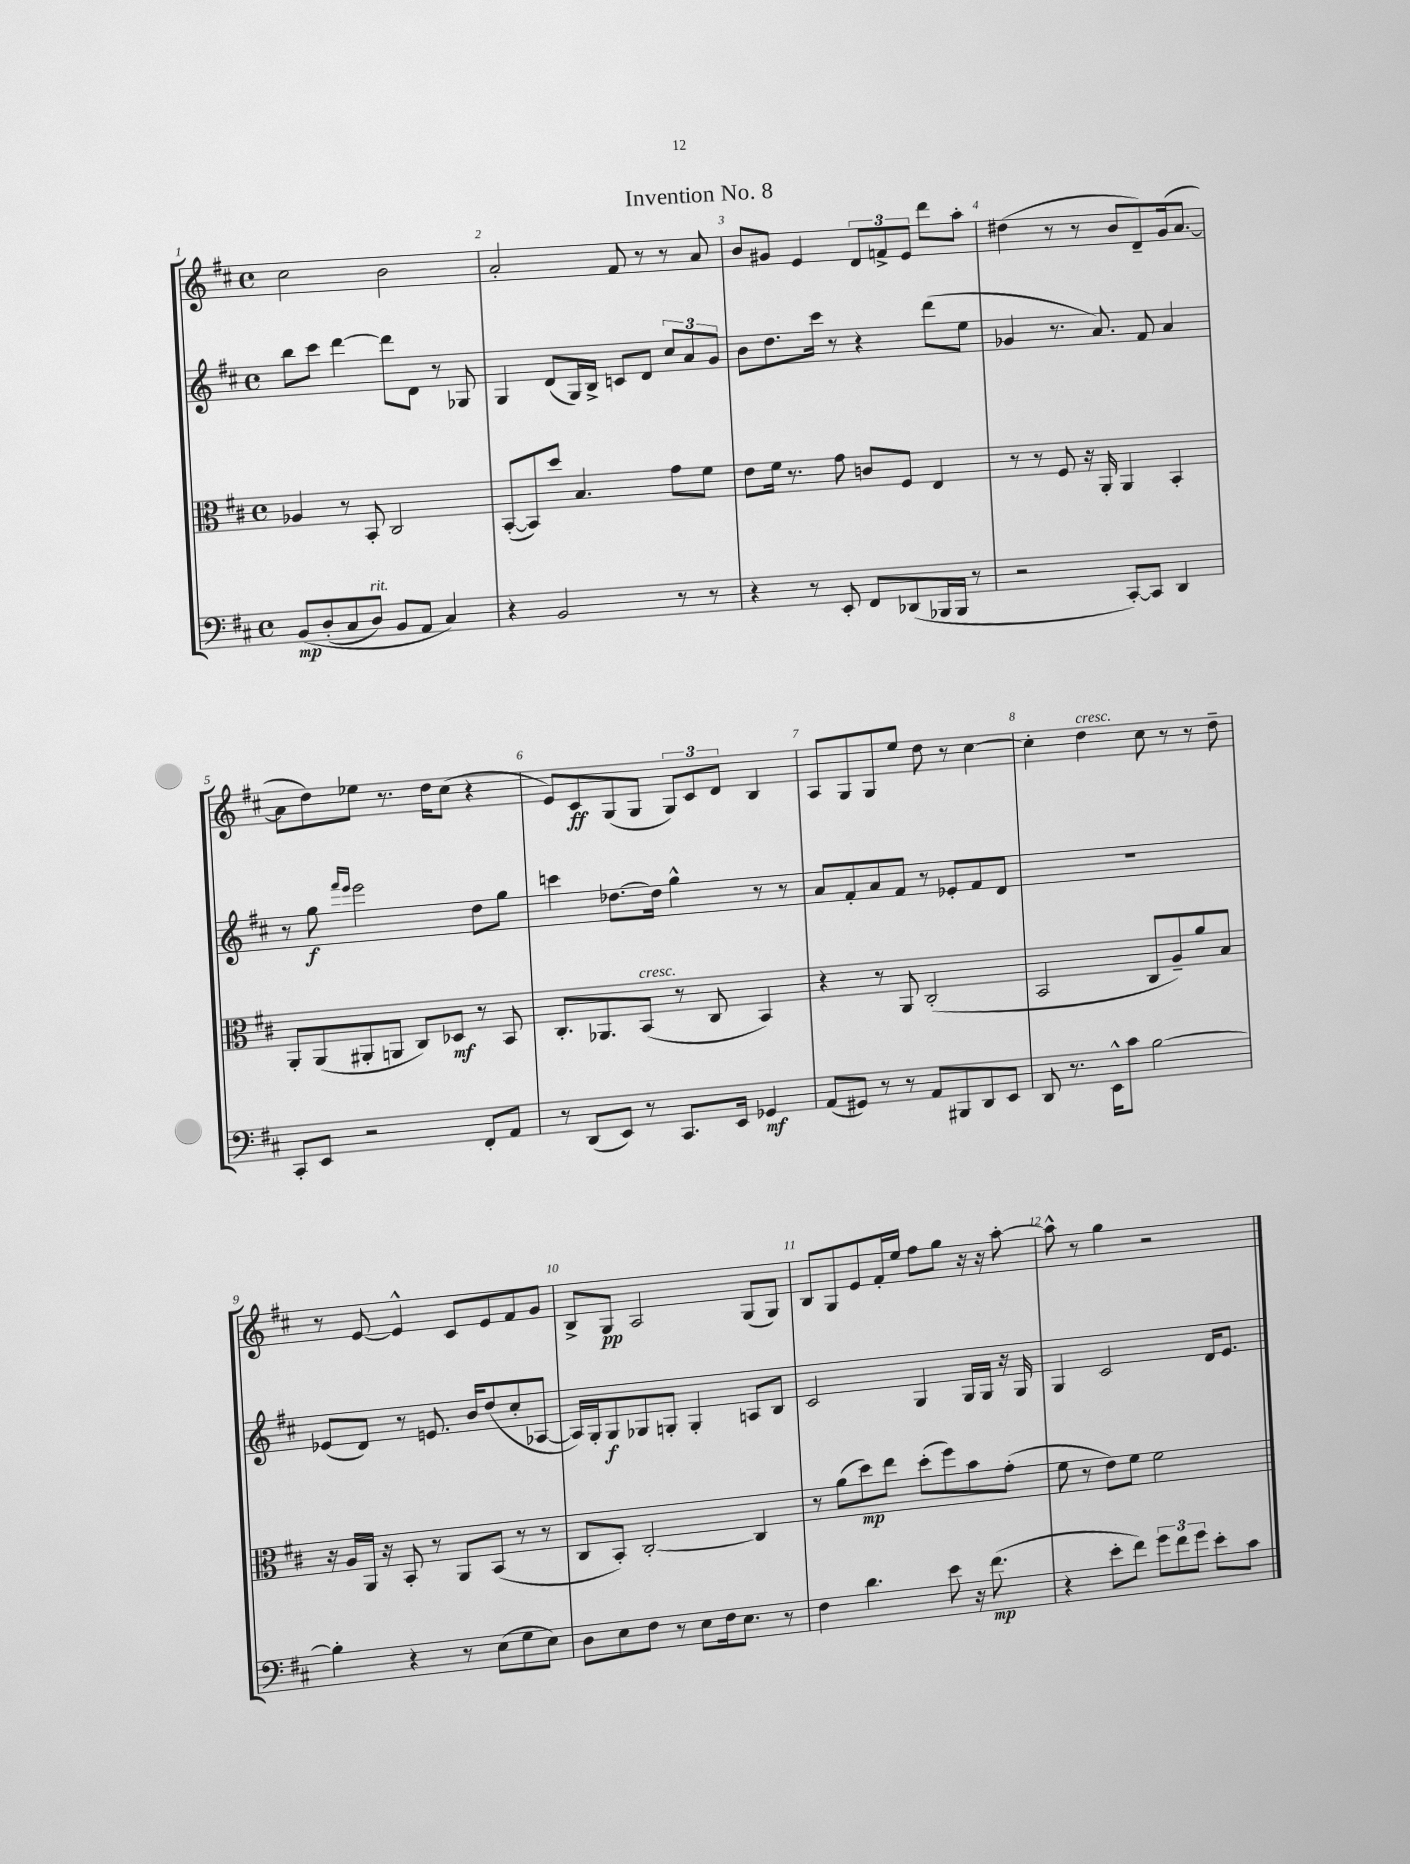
\header { title = "Invention No. 8" }
<<
\new StaffGroup <<
\new Staff = "s0" {
    \clef treble \key d \major \defaultTimeSignature \time 4/4
    \autoBeamOff cis''2 b'2 |
    a'2-. fis'8 r8 r8 a'8 |
    b'8[ gis'8] e'4 \tuplet 3/2 { d'8[ f'8-> e'8] } d'''8[ a''8]-. |
    dis''4( r8 r8 b'8[ d'8--) g'16( a'8.]~ |
    a'8[ d''8) ees''8] r8. d''16[ cis''8]( r4 |
    e'8[) cis'8\ff g8( g8] \tuplet 3/2 { g8[) cis'8 d'8] } b4 |
    a8[ g8 g8 e''8] d''8 r8 cis''4~ |
    cis''4-. d''4^\markup { \italic "cresc." } cis''8 r8 r8 d''8-- |
    r8 e'8~ e'4-^ cis'8[ e'8 fis'8 g'8] |
    b8[-> g8]\pp a2 g8[( g8]) |
    b8[ g8 e'8 fis'16-. e''16] fis''8[ g''8] r16 r16 a''8~-. |
    a''8-^ r8 g''4 r2 \bar "|." |
}
\new Staff = "s1" {
    \clef treble \key d \major \defaultTimeSignature \time 4/4
    \autoBeamOff b''8[ cis'''8] d'''4~ d'''8[ d'8] r8 ges8 |
    g4 d'8[( g16) b16]-> c'8[ d'8] \tuplet 3/2 { cis''8[ a'8 g'8] } |
    b'8[ d''8. cis'''16] r8 r4 d'''8[( e''8] |
    ges'4 r8. a'8.) fis'8 a'4 |
    r8 g''8\f \grace { fis'''16[ e'''16] } e'''2 d''8[ g''8] |
    c'''4 des''8.[~ des''16] g''4-^ r8 r8 |
    a'8[ fis'8-. a'8 fis'8] r8 ees'8[-. fis'8 d'8] |
    r1 |
    ees'8[( d'8]) r8 e'8. b'16[ d''8( cis''8-. aes8]~ |
    aes16[) g16-. g8\f ges8 g8]-. g4-. a8[ b8] |
    cis'2 g4 g16[ g16] r16 g16 |
    g4 cis'2 d'16[ e'8.] \bar "|." |
}
\new Staff = "s2" {
    \clef alto \key d \major \defaultTimeSignature \time 4/4
    \autoBeamOff aes4 r8 b,8-. cis2 |
    b,8[~-.( b,8) d''8] b4. g'8[ fis'8] |
    e'8[ fis'16] r8. g'8 c'8[ fis8] e4 |
    r8 r8 fis8 r16 a,16-. a,4 b,4-. |
    a,8[-. a,8( ais,8-. a,8] cis8[) des8]\mf r8 b,8 |
    cis8.[-. aes,8. b,8]^\markup { \italic "cresc." }( r8 cis8 b,4) |
    r4 r8 a,8 cis2-.( |
    b,2 cis8[ a8--) a'8 b8] |
    r16 a16[ a,16] r16 b,8-. r8 a,8[ b,8]( r8 r8 |
    cis8[ b,8]-.) cis2~-. cis4 |
    r8 a'8[( d''8\mp) e''8] d''8[-.( fis''8) b'8 g'8]-.( |
    fis'8 r8 e'8[) fis'8] fis'2 \bar "|." |
}
\new Staff = "s3" {
    \clef bass \key d \major \defaultTimeSignature \time 4/4
    \autoBeamOff b,8[\mp\( d8-.( cis8 d8]^\markup { \italic "rit." }) b,8[ a,8] cis4\) |
    r4 b,2 r8 r8 |
    r4 r8 e,8-. fis,8[ des,8( bes,,16 bes,,16] r8 |
    r2 cis,8[~-.) cis,8] d,4 |
    cis,8[-. e,8] r2 fis,8[-. a,8] |
    r8 d,8[( e,8]) r8 cis,8.[ e,16] ges,4\mf |
    a,8[( gis,8]) r8 r8 a,8[ bis,,8 d,8 e,8] |
    d,8 r8. e,16[-^ cis'8] b2~ |
    b4-. r4 r8 e8[( g8 e8]) |
    d8[ e8 fis8] r8 e8[ fis16 e8.] r8 |
    fis4 d'4. e'8 r16 fis'8.\mp( |
    r4 e'8[-. fis'8]) \tuplet 3/2 { g'8[ fis'8 g'8] } e'8[-. cis'8] \bar "|." |
}
>>
>>
\layout { \context { \Score \override BarNumber.break-visibility = ##(#f #t #t) barNumberVisibility = #all-bar-numbers-visible } }
